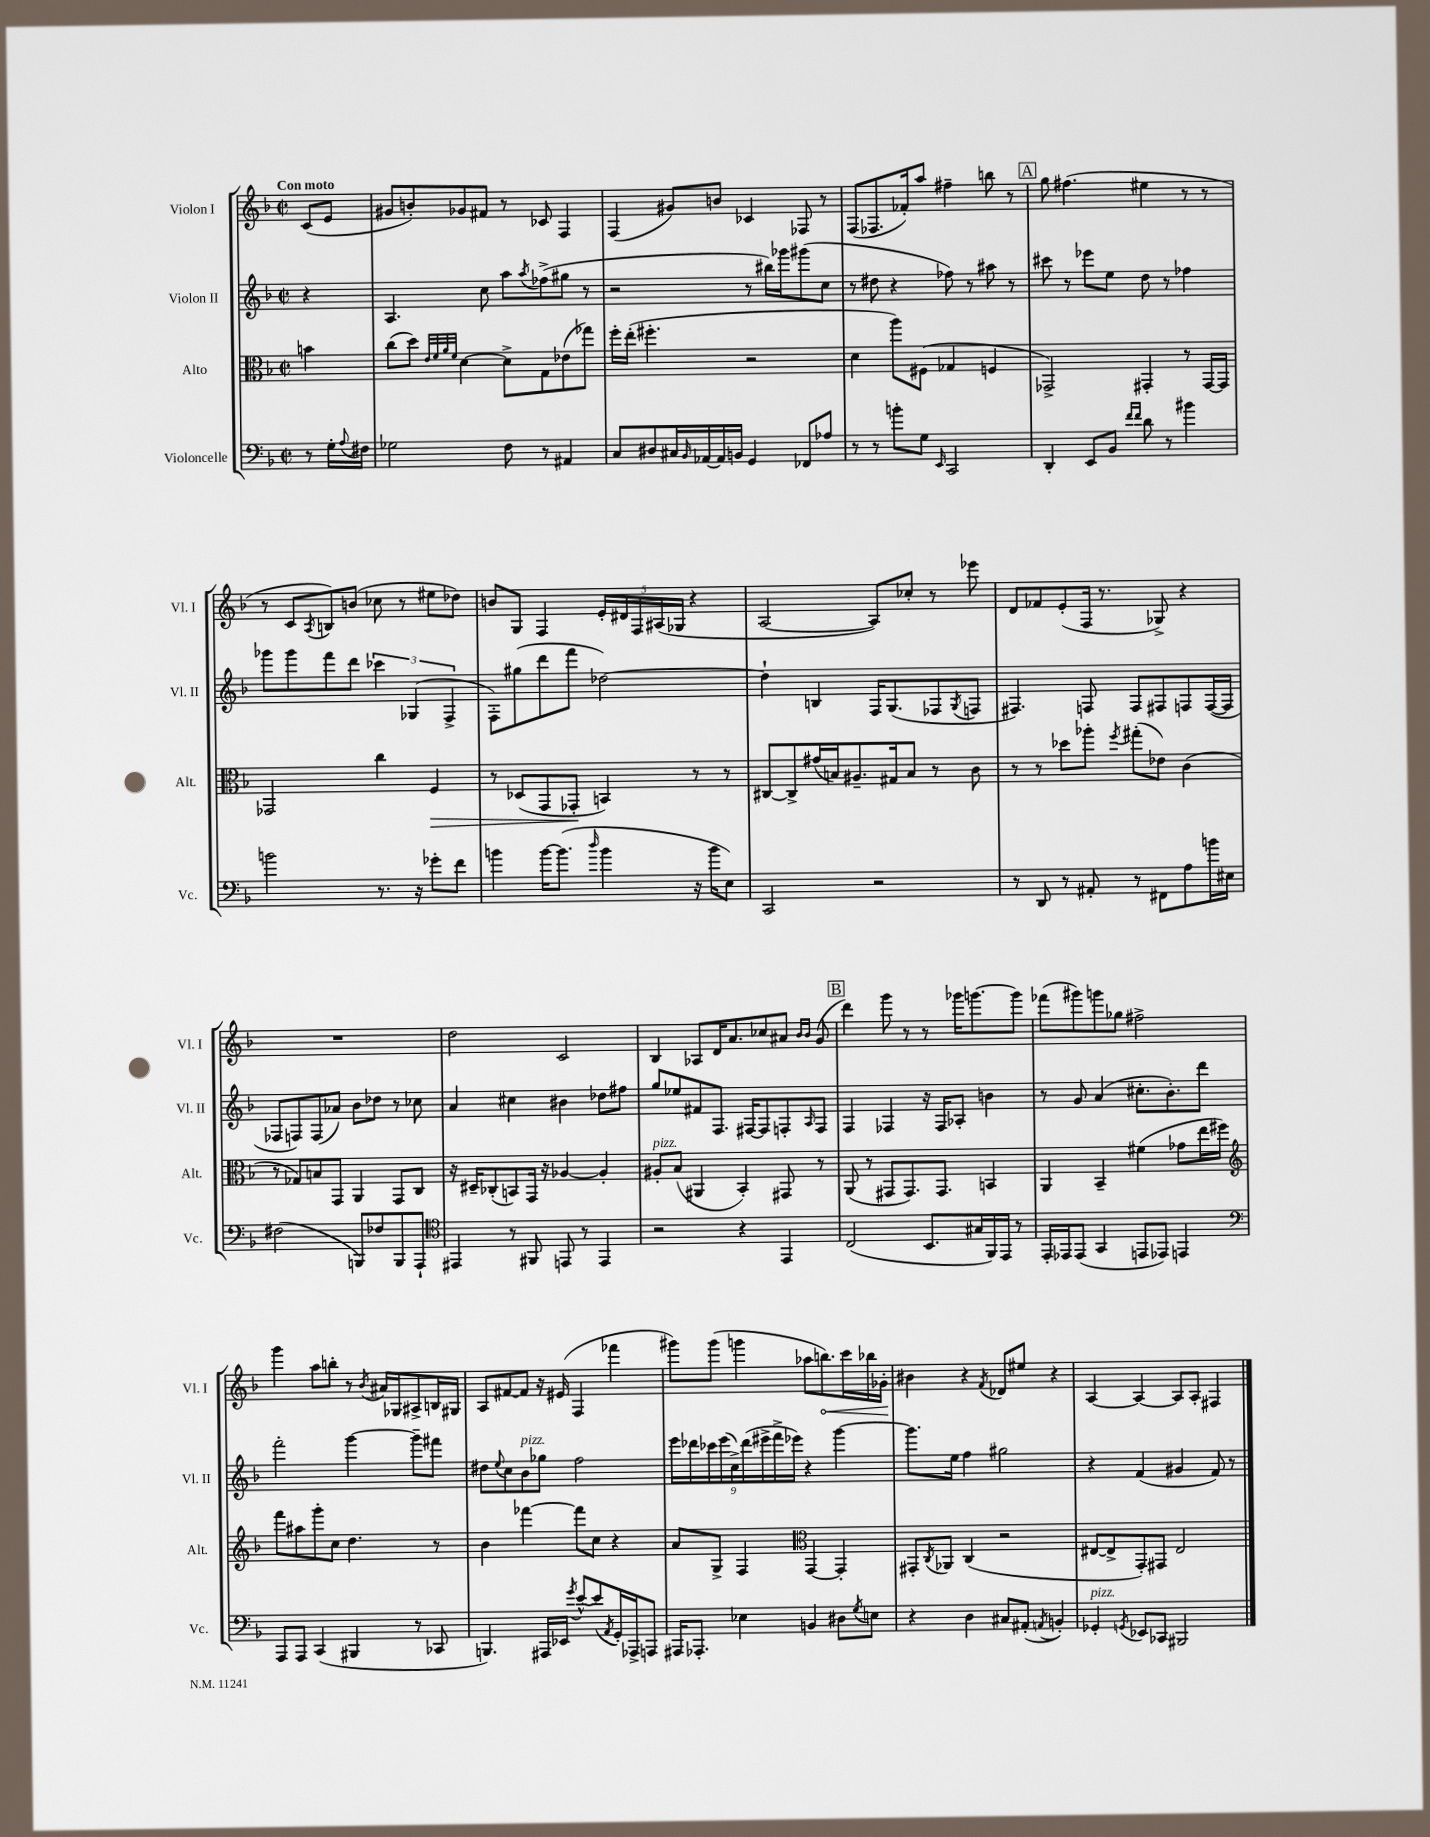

**kern	**kern	**kern	**kern
*staff4	*staff3	*staff2	*staff1
*clefF4	*clefC3	*clefG2	*clefG2
*k[b-]	*k[b-]	*k[b-]	*k[b-]
*M2/2	*M2/2	*M2/2	*M2/2
*met(c|)	*met(c|)	*met(c|)	*met(c|)
8r	4b	4r	(8c
16G'	.	.	8e
8qqA	.	.	.
16F#	.	.	.
=	=	=	=
2G-	(8cc	4.A	8g#
.	8dd)	.	8b')
.	32qqe	.	.
.	32qqf	.	.
.	32qqa	.	.
.	32qqf	.	.
.	[4d	.	8g-
.	.	8cc	8f#
8F	8d^]	8aa	8r
.	.	8qaa	.
8r	8G	(8ff-^	8c-
4AA#	(8e-	8gg#	4F
.	8gg-)	8r	.
=	=	=	=
8C	16ff'	2r	(4F
.	(16ee'	.	.
8D#	4.ff#'	.	.
16C#	.	.	8g#)
16qqBB-	.	.	.
[16AA-	.	.	.
16AA-]	.	.	8b
16BB	.	.	.
4GG	2r	8r	4c-
.	.	16bb#)	.
.	.	16ggg-	.
8FF-	.	(8ggg#	8F-
8A-	.	8cc	8r
=	=	=	=
8r	4d	8r	(8F
8r	.	8dd#	8.F-
8b'	8aa)	4r	.
.	.	.	16f-')
8G	(8F#	.	8aa
16qqEE	.	.	.
2CC	4G-	8ff-)	4ff#~
.	.	8r	.
.	4F	8aa#	8bb
.	.	8r	8r
=	=	=	=
4DD'	2GG-^)	8ccc#	8gg
.	.	8r	(4.ff#
8EE	.	8eee-	.
8BB-	.	8ee	.
16qqf	.	.	.
16qqf	.	.	.
8d	4GG#'	8dd	4ee#
8r	.	8r	.
4b#	8r	4ff-	8r
.	[16GG#	.	8r
.	16GG#]	.	.
=	=	=	=
2b	2GG-	8ggg-	8r
.	.	8ggg-	8c
.	.	.	8qA
.	.	8fff	8B)
.	.	8ddd	(8b
8.r	4cc	6ccc-	8cc-
.	.	.	8r
.	.	(6G-	.
16r	.	.	.
8g-'	4F	.	8ee#
.	.	6F^	.
8f	.	.	8dd-)
=	=	=	=
4b	8r	8F')	8b
.	(8D-	(8gg#	8G
[16b	8GG	8ddd	4F
(8.b]	.	.	.
.	8GG-'	8fff	.
16qqdd	.	.	.
4b	4BB)	[2dd-)	20e'
.	.	.	20d#
.	.	.	20F
.	.	.	(20A#
.	.	.	20G-
16r	8r	.	4r
16b	.	.	.
8E)	8r	.	.
=	=	=	=
2CC	[8C#	4dd-`]	[2A
.	8C#^]	.	.
.	(16g#	4B	.
.	16B)	.	.
.	8.A#~	.	.
2r	.	16F	8A])
.	16G#	(8.G	.
.	8B	.	8cc-'
.	8r	8F-	8r
.	.	8qG	.
.	8c	8F	8eee-
=	=	=	=
8r	8r	4.F#)	8d
8DD	8r	.	8f-
8r	8dd-	.	(8e'
8AA#'	8aa-'	8F	16F
.	.	.	8.r
.	8qff	.	.
8r	(8gg#'	8F	.
8FF#	8e-)	8F#	8G-^)
8A	(4c	8F	4r
16b	.	([16F	.
16E#	.	16F]	.
=	=	=	=
(2F#	8r	8F-	1r
.	8G-)	8F)	.
.	8B	(8F	.
.	8GG	8a-)	.
8BBB)	4AA	8b-	.
8F-	.	8dd-	.
8BBB	8GG	8r	.
8AAA`	8C	8cc-	.
=	=	=	=
*clefC4	*	*	*
4EE#	16r	4a	2dd
.	16D#~	.	.
.	(8C-'	.	.
8r	8BB)	4cc#	.
8FF#	16GG	.	.
.	16r	.	.
8EE	[4A-	4b#	2c
8r	.	.	.
4EE	4A-']	8dd-	.
.	.	8ff#	.
=	=	=	=
2r	8A#'	8gg	4B-
.	(8B-	8ee-	.
.	4AA#	8f#	8A-
.	.	8.F	16d
.	.	.	8.a
4r	4BB-')	.	.
.	.	[16F#	.
.	.	8F#]	8cc-
4EE	8GG#	8F'	8a#
.	.	.	16qqb-
.	.	16qqA	16qqb-
.	8r	8F	(8g
=	=	=	=
(2C	(8AA	4F	4ddd)
.	8r	.	.
.	8GG#	4F-	8ggg
.	8.GG#)	.	8r
8.BB-	.	16r	8r
.	8.GG#	16F-	.
.	.	8A-'	16ggg-
16G#	.	.	[8.ggg
16FF)	4BB	4b	.
16EE	.	.	.
8r	.	.	8ggg]
=	=	=	=
16EE'	4AA	8r	(8fff-
16EE-	.	.	.
(8EE-	.	8g	8ggg#)
4GG	4BB-~	(4a	8ggg
.	.	.	8gg-
8EE	(4f#	8.cc#'	2ff#^
8EE-)	.	.	.
.	.	8.b-')	.
4EE	8g-	.	.
.	16ee	8ddd	.
.	16ff#)	.	.
=	=	=	=
*clefF4	*clefG2	*	*
8AAA	8fff	2fff'	4ggg
8AAA	8aa#	.	.
(4CC	8ggg'	.	8aa
.	8cc	.	8bb'
4BBB#	4.dd	[4ggg	8r
.	.	.	8qb-
.	.	.	16a#
.	.	.	16G-
8r	.	8ggg~]	8A#^
8CC-	8r	8fff#	16B
.	.	.	16G#
=	=	=	=
4.BBB)	4b-	8dd#	8A
.	.	8qqee	.
.	.	8cc	[8f#
.	[4fff-	8b-	8f#]
16AAA#	.	8gg-	16r
16EE-	.	.	(16e#
8qg	.	.	.
[8e^^	8fff-]	2ff	4F
(8e]	8cc	.	.
8qAA	.	.	.
16GG')	4r	.	4fff-
16AAA-^	.	.	.
8AAA	.	.	.
=	=	=	=
16AAA#	8a	18eee	8ggg#)
.	.	18ddd-	.
8.AAA-'	.	.	.
.	.	18ccc-	.
.	8G^	.	(8ggg#
.	.	(18eee	.
.	.	18cc^)	.
4E-	4F	.	4ggg
.	.	(18ddd-	.
.	.	18eee#^	.
.	.	18fff^	.
.	.	18eee-)	.
*	*clefC3	*	*
4BB	[4GG	4r	8aa-
.	.	.	8.bb)
8D#	4GG']	[4ggg	.
.	.	.	16ccc
8qG	.	.	.
8E	.	.	16bb-
.	.	.	16g-'
=	=	=	=
4r	8GG#'	8.ggg]	4b#
.	8qC	.	.
.	8AA-	.	.
.	.	16ee	.
4D	(4C	4ff	4r
.	.	.	8qf
8C#	2r	2gg#	8d-
(8AA#'	.	.	8ee#
8qAA	.	.	.
4BB')	.	.	4r
=	=	=	=
4GG-'	[8E#	4r	[4A
.	8E#^]	.	.
8qGG	.	.	.
8EE-	8GG')	(4f	4A_
8CC-	8GG#	.	.
2BBB#	2E#	4g#	8A]
.	.	.	8A'
.	.	8f)	4F#
.	.	8r	.
==	==	==	==
*-	*-	*-	*-
